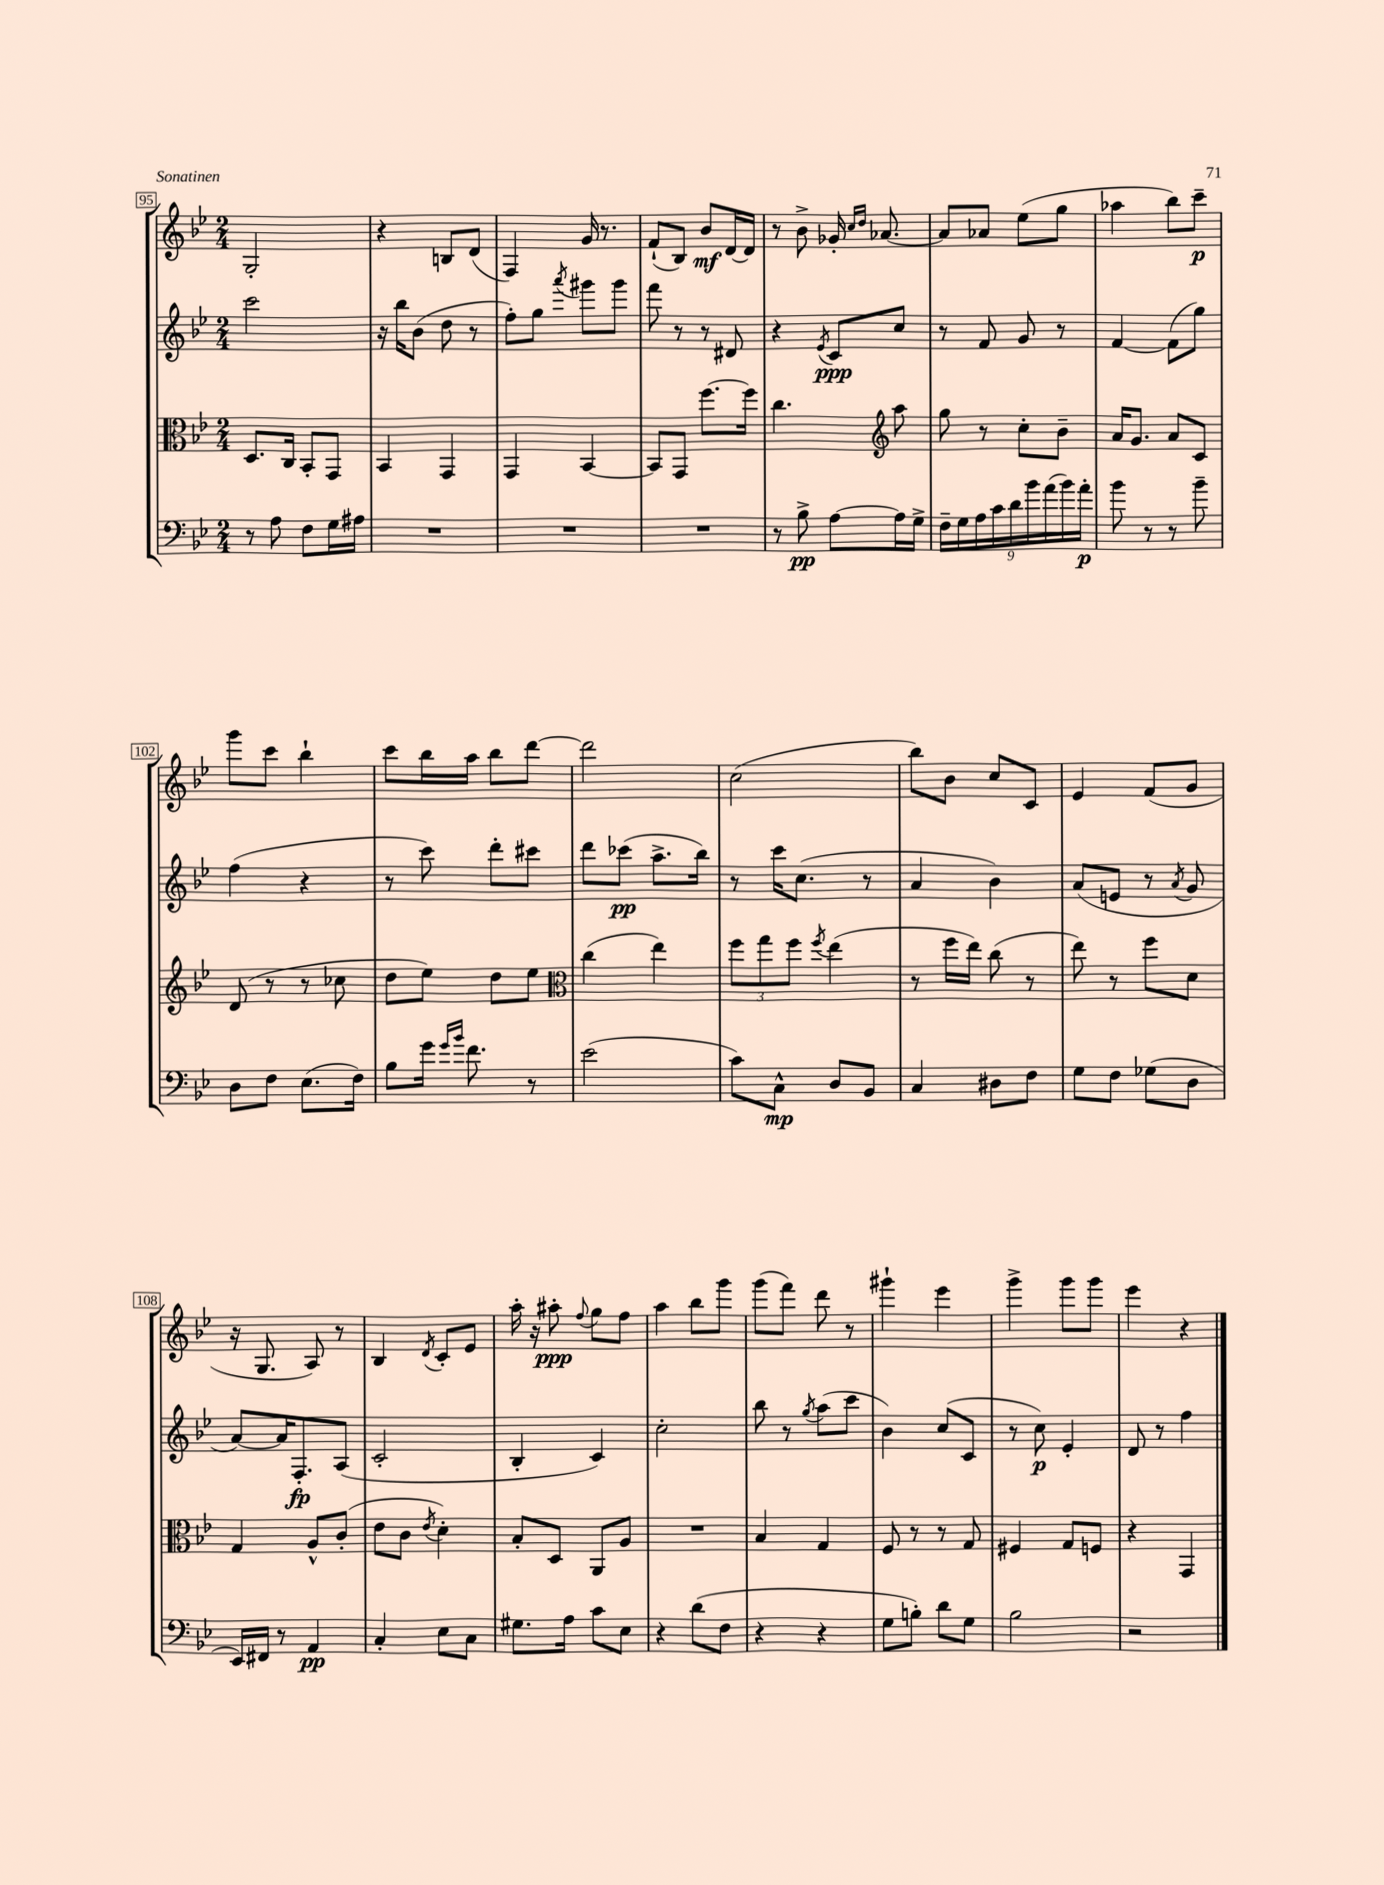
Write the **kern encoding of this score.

**kern	**dynam	**kern	**kern	**dynam	**kern	**dynam
*part4	*part4	*part3	*part2	*part2	*part1	*part1
*staff4	*staff4	*staff3	*staff2	*staff2	*staff1	*staff1
*clefF4	*	*clefC3	*clefG2	*	*clefG2	*
*k[b-e-]	*	*k[b-e-]	*k[b-e-]	*	*k[b-e-]	*
*M2/4	*	*M2/4	*M2/4	*	*M2/4	*
=95	=95	=95	=95	=95	=95	=95
8r	.	8.D/L	2ccc\	.	2G'/	.
8A\	.	.	.	.	.	.
.	.	16C/Jk	.	.	.	.
8F\L	.	8BB-'/L	.	.	.	.
16G\L	.	8GG/J	.	.	.	.
16A#X\JJ	.	.	.	.	.	.
=96	=96	=96	=96	=96	=96	=96
2r	.	4BB-/	16r	.	4r	.
.	.	.	16bb-\KL	.	.	.
.	.	.	(8b-\J	.	.	.
.	.	4GG/	8dd\	.	8Bn/L	.
.	.	.	8r	.	(8d/J	.
=97	=97	=97	=97	=97	=97	=97
2r	.	4GG/	8ff'\L)	.	4F/)	.
.	.	.	8gg\J	.	.	.
.	.	.	8qaaa/	.	.	.
.	.	[4BB-/	8ggg#X\L	.	16g/	.
.	.	.	.	.	8.r	.
.	.	.	8ggg#\J	.	.	.
=98	=98	=98	=98	=98	=98	=98
2r	.	8BB-/L]	8fff\	.	(8f`/L	.
.	.	8GG/J	8r	.	8B-/J)	.
.	.	[8.ff\L	8r	.	8b-/L	mf
.	.	.	8d#X/	.	[16d/L	.
.	.	16ff\Jk]	.	.	16d/JJ]	.
=99	=99	=99	=99	=99	=99	=99
8r	.	4.cc\	4r	.	8r	.
8B-^\	pp	.	.	.	8b-^\	.
.	.	.	8qe-/	.	.	.
[8A\L	.	.	8c/L	ppp	16g-X'/	.
.	.	.	.	.	16qqcc/LL	.
.	.	.	.	.	16qqdd/JJ	.
.	.	.	.	.	[8.a-X/	.
*	*	*clefG2	*	*	*	*
16A\L]	.	8aa\	8cc/J	.	.	.
16G^\JJ	.	.	.	.	.	.
=100	=100	=100	=100	=100	=100	=100
18F~\LL	.	8gg\	8r	.	8a-/L]	.
18G\	.	.	.	.	.	.
18A\	.	.	.	.	.	.
.	.	8r	8f/	.	8a-X/J	.
18c\	.	.	.	.	.	.
18d\	.	.	.	.	.	.
.	.	8cc'\L	8g/	.	(8ee-\L	.
18b-\	.	.	.	.	.	.
(18a\	.	.	.	.	.	.
.	.	8b-~\J	8r	.	8gg\J	.
18b-\)	.	.	.	.	.	.
18a'\JJ	p	.	.	.	.	.
=101	=101	=101	=101	=101	=101	=101
8b-\	.	16a/KL	[4f/	.	4aa-X\	.
.	.	8.g/J	.	.	.	.
8r	.	.	.	.	.	.
8r	.	8a/L	(8f\L]	.	8bb-\L)	.
8b-~\	.	8c/J	8gg\J)	.	8ccc~\J	p
!!LO:LB:g=z
=102	=102	=102	=102	=102	=102	=102
8D\L	.	(8d/	(4ff\	.	8ggg\L	.
8F\J	.	8r	.	.	8ccc\J	.
(8.E-\L	.	8r	4r	.	4bb-`\	.
.	.	8cc-X\	.	.	.	.
16F\Jk)	.	.	.	.	.	.
=103	=103	=103	=103	=103	=103	=103
8B-\L	.	8dd\L	8r	.	8ccc\L	.
16g\Jk	.	8ee-\J)	8ccc\)	.	16bb-\L	.
16qqg/LL	.	.	.	.	.	.
16qqb-/JJ	.	.	.	.	.	.
8.f\	.	.	.	.	16aa\JJ	.
.	.	8dd\L	8ddd'\L	.	8bb-\L	.
8r	.	8ee-\J	8ccc#X\J	.	[8ddd\J	.
=104	=104	=104	=104	=104	=104	=104
*	*	*clefC3	*	*	*	*
(2e-\	.	(4cc\	8ddd\L	.	2ddd\]	.
.	.	.	(8ccc-X\J	pp	.	.
.	.	4ee-\)	8.aa^\L	.	.	.
.	.	.	16bb-\Jk)	.	.	.
=105	=105	=105	=105	=105	=105	=105
8c\L)	.	12ff\L	8r	.	(2cc\	.
.	.	12gg\	.	.	.	.
8C^^\J	mp	.	16ccc\KL	.	.	.
.	.	12ff\J	.	.	.	.
.	.	.	(8.cc\J	.	.	.
.	.	8qff/	.	.	.	.
8D/L	.	(4ee-\	.	.	.	.
8BB-/J	.	.	8r	.	.	.
=106	=106	=106	=106	=106	=106	=106
4C/	.	8r	4a/	.	8bb-\L)	.
.	.	16ff\LL	.	.	8b-\J	.
.	.	16ee-\JJ)	.	.	.	.
8D#X\L	.	(8cc\	4b-\)	.	8cc/L	.
8F\J	.	8r	.	.	8c/J	.
=107	=107	=107	=107	=107	=107	=107
8G\L	.	8ee-\)	(8a/L	.	4e-/	.
8F\J	.	8r	8en/J	.	.	.
(8G-X\L	.	8ff\L	8r	.	(8f/L	.
.	.	.	8qa/	.	.	.
8D\J	.	8d\J	8g/	.	8g/J	.
!!LO:LB:g=z
=108	=108	=108	=108	=108	=108	=108
16EE-/LL)	.	4G/	[8a/L)	.	16r	.
16FF#X/JJ	.	.	.	.	8.G/	.
8r	.	.	16a/K]	.	.	.
.	.	.	8.F'/	fp	.	.
4AA/	pp	8A^^/L	.	.	8A/)	.
.	.	(8c'/J	(8A/J	.	8r	.
=109	=109	=109	=109	=109	=109	=109
4C'/	.	8e-\L	2c'/	.	4B-/	.
.	.	8c\J	.	.	.	.
.	.	8qe-/	.	.	8qd/	.
8E-\L	.	4d'\)	.	.	8c'/L	.
8C\J	.	.	.	.	8e-/J	.
=110	=110	=110	=110	=110	=110	=110
8.G#X\L	.	8B-'/L	4B-'/	.	16aa'\	.
.	.	.	.	.	16r	.
.	.	8D/J	.	.	8aa#X'\	ppp
16A\Jk	.	.	.	.	.	.
.	.	.	.	.	8qqff/	.
8c\L	.	8AA/L	4c/)	.	8gg\L	.
8E-\J	.	8A/J	.	.	8ff\J	.
=111	=111	=111	=111	=111	=111	=111
4r	.	2r	2cc'\	.	4aa\	.
(8d\L	.	.	.	.	8bb-\L	.
8F\J	.	.	.	.	8ggg\J	.
=112	=112	=112	=112	=112	=112	=112
4r	.	4B-/	8bb-\	.	(8ggg\L	.
.	.	.	8r	.	8fff\J)	.
.	.	.	8qgg/	.	.	.
4r	.	4G/	(8aa\L	.	8ddd\	.
.	.	.	8ccc\J	.	8r	.
=113	=113	=113	=113	=113	=113	=113
8G\L	.	8F/	4b-\)	.	4ggg#X`\	.
8Bn'\J)	.	8r	.	.	.	.
8d\L	.	8r	(8cc/L	.	4eee-\	.
8G\J	.	8G/	8c/J	.	.	.
=114	=114	=114	=114	=114	=114	=114
2B-\	.	4F#X/	8r	.	4ggg^\	.
.	.	.	8cc\)	p	.	.
.	.	8G/L	4e-'/	.	8ggg\L	.
.	.	8Fn/J	.	.	8ggg\J	.
=115	=115	=115	=115	=115	=115	=115
2r	.	4r	8d/	.	4eee-\	.
.	.	.	8r	.	.	.
.	.	4GG/	4ff\	.	4r	.
==	==	==	==	==	==	==
*-	*-	*-	*-	*-	*-	*-
